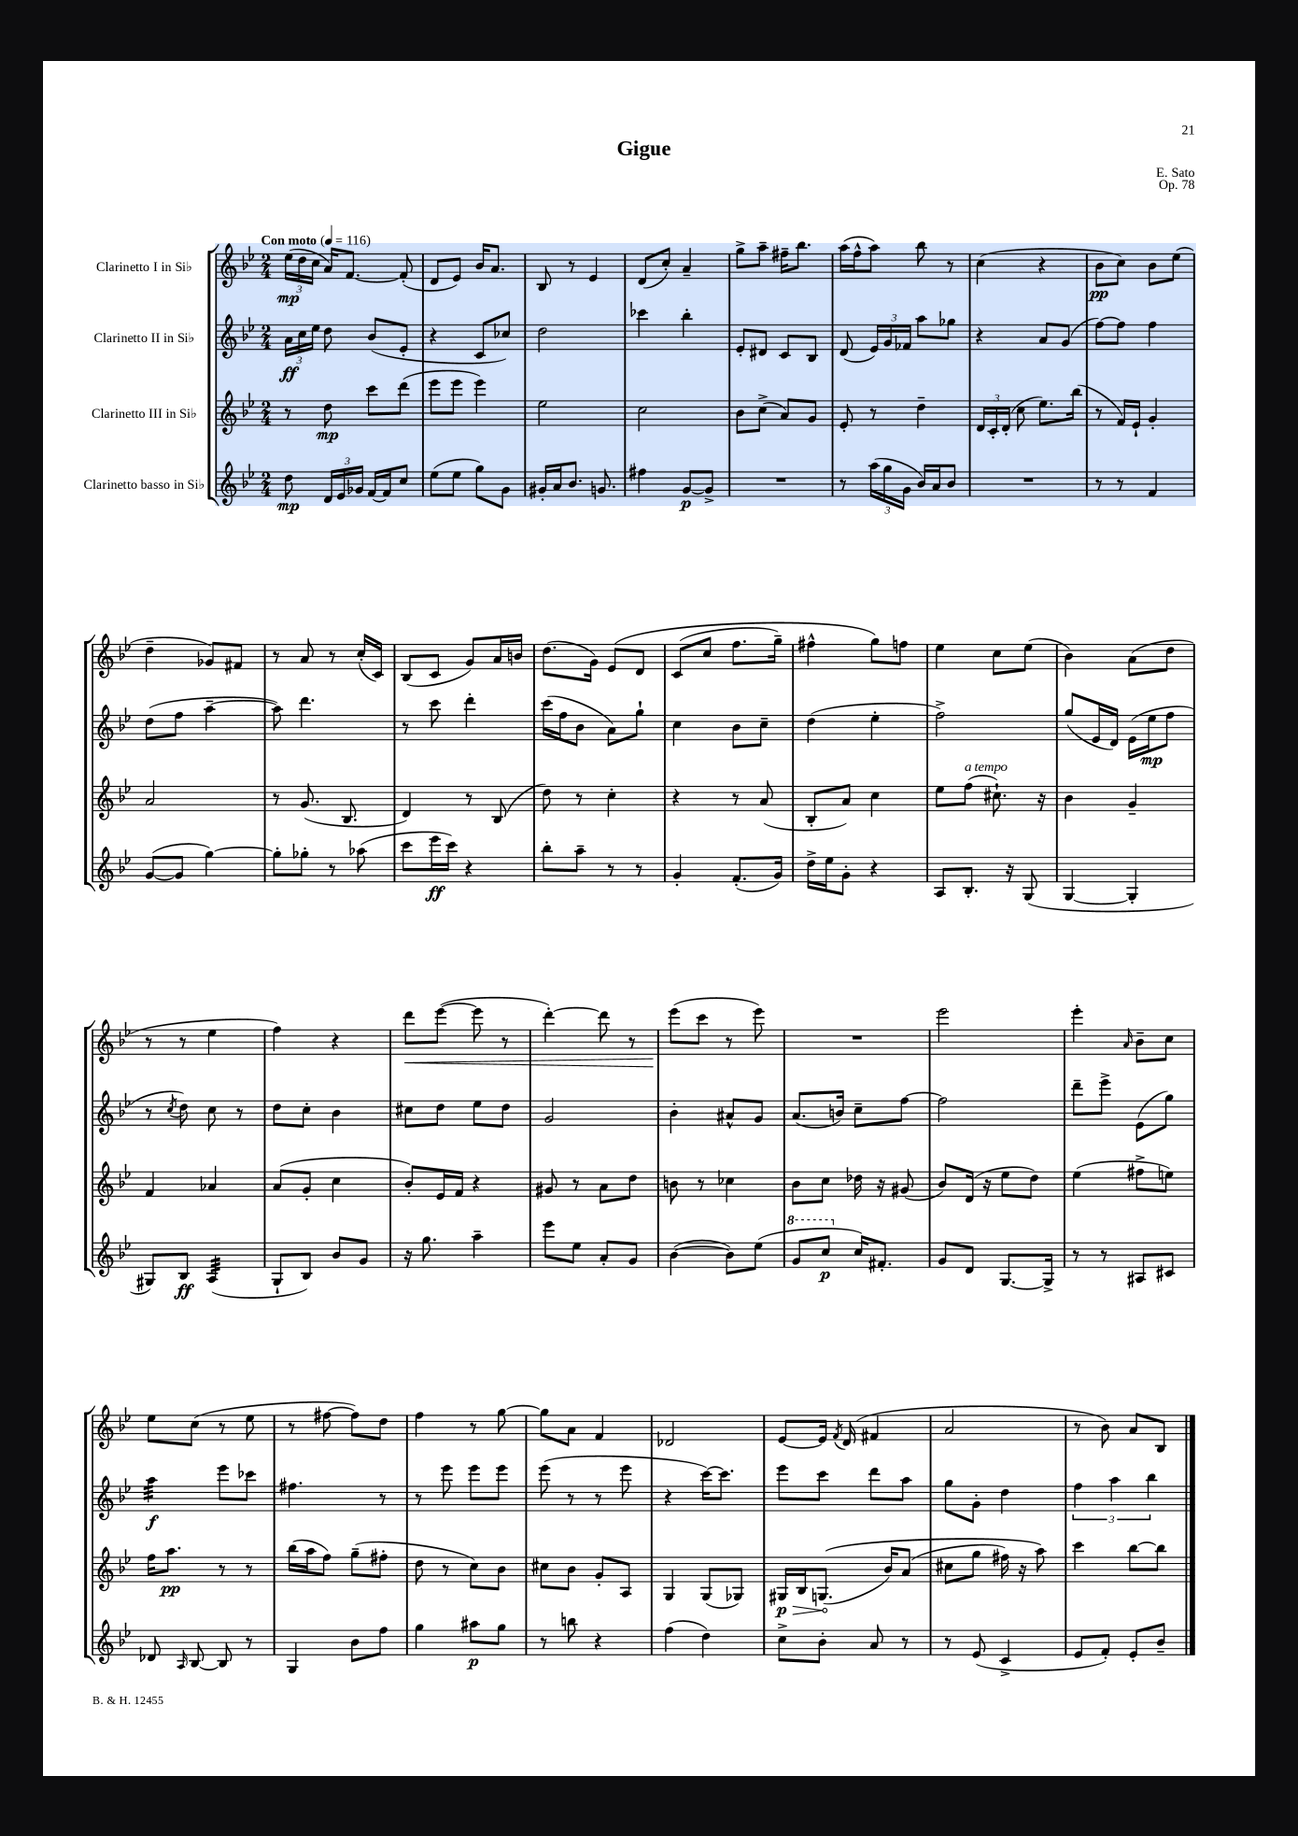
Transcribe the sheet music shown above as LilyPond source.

\header { title = "Gigue" composer = "E. Sato" opus = "Op. 78" }
<<
\new StaffGroup <<
\new Staff = "s0" \with { instrumentName = "Clarinetto I in Sib" } {
    \clef treble \key bes \major \numericTimeSignature \time 2/4 \tempo "Con moto" 4 = 116
    \autoBeamOff \tuplet 3/2 { ees''16[\mp( d''16 c''16] } a'16[) f'8.]~ f'8-.( |
    d'8[ ees'8]) bes'16[ a'8.] |
    bes8 r8 ees'4 |
    d'8[( c''8]-.) a'4-- |
    g''8[-> a''8]-- fis''16[-- bes''8.] |
    a''16[( f''16-^ a''8]) bes''8 r8 |
    c''4( r4 |
    bes'8[\pp c''8]) bes'8[ ees''8]( |
    d''4-- ges'8[) fis'8] |
    r8 a'8 r8 c''16[-.( c'16]) |
    bes8[( c'8] g'8[) a'16 b'16] |
    d''8.[( g'16]) ees'8[\( d'8] |
    c'8[( c''8] f''8.[ g''16]--) |
    fis''4-^ g''8[\) f''8] |
    ees''4 c''8[ ees''8]( |
    bes'4) a'8[( d''8] |
    r8 r8 ees''4 |
    f''4) r4 |
    d'''8[\< ees'''8]~( ees'''8 r8 |
    d'''4~-.) d'''8 r8 |
    ees'''8[\!( c'''8] r8 ees'''8) |
    R2 |
    ees'''2 |
    ees'''4-. \grace { a'16 } bes'8[-- c''8] |
    ees''8[ c''8]( r8 ees''8 |
    r8 fis''8~ fis''8[) d''8] |
    f''4 r8 g''8~ |
    g''8[ a'8] f'4 |
    des'2 |
    ees'8[~ ees'16] \acciaccatura { f'8 } d'16( fis'4 |
    a'2 |
    r8 bes'8) a'8[ bes8] \bar "|." |
}
\new Staff = "s1" \with { instrumentName = "Clarinetto II in Sib" } {
    \clef treble \key bes \major \numericTimeSignature \time 2/4
    \autoBeamOff \tuplet 3/2 { a'16[\ff c''16 ees''16] } d''8 bes'8[( ees'8]-. |
    r4 c'8[ ces''8]) |
    d''2 |
    ces'''4 bes''4-. |
    ees'8[-. dis'8] c'8[ bes8] |
    d'8( \tuplet 3/2 { ees'16[) g'16 fes'16] } a''8[ ges''8] |
    r4 a'8[ g'8]( |
    f''8[~) f''8] f''4 |
    d''8[( f''8] a''4~-- |
    a''8) d'''4. |
    r8 c'''8 d'''4-. |
    c'''16[( f''16 bes'8] a'8[) g''8]-! |
    c''4 bes'8[ c''8]-- |
    d''4( ees''4-. |
    f''2->) |
    g''8[( ees'16 d'16]) ees'16[( ees''16\mp f''8] |
    r8 \acciaccatura { c''8 } d''8) c''8 r8 |
    d''8[ c''8]-. bes'4 |
    cis''8[ d''8] ees''8[ d''8] |
    g'2 |
    bes'4-. ais'8[-^ g'8] |
    a'8.[( b'16]) c''8[-- f''8]~ |
    f''2 |
    d'''8[-- ees'''8]-> ees'8[( g''8]) |
    a''4:32\f ees'''8[ ces'''8] |
    fis''4. r8 |
    r8 ees'''8 ees'''8[ ees'''8] |
    ees'''8( r8 r8 ees'''8 |
    r4 c'''16[~) c'''8.] |
    ees'''8[ c'''8] d'''8[ a''8] |
    g''8[ g'8]-. d''4 |
    \tuplet 3/2 { f''4 a''4 bes''4 } \bar "|." |
}
\new Staff = "s2" \with { instrumentName = "Clarinetto III in Sib" } {
    \clef treble \key bes \major \numericTimeSignature \time 2/4
    \autoBeamOff r8 d''8\mp c'''8[ d'''8]( |
    ees'''8[ ees'''8] ees'''4) |
    ees''2 |
    c''2 |
    bes'8[ c''8]->( a'8[) g'8] |
    ees'8-. r8 d''4-- |
    \tuplet 3/2 { d'16[ c'16-. d'16]-.( } c''8 ees''8.[) bes''16]( |
    r8 f'16[) ees'16]-! g'4-. |
    a'2 |
    r8 g'8.( bes8. |
    d'4) r8 bes8( |
    d''8) r8 c''4-. |
    r4 r8 a'8( |
    bes8[-. a'8]) c''4 |
    ees''8[ f''8]^\markup { \italic "a tempo" }( cis''8.-!) r16 |
    bes'4 g'4-- |
    f'4 aes'4 |
    a'8[( g'8]-. c''4 |
    bes'8[-.) ees'16 f'16] r4 |
    gis'8 r8 a'8[ d''8] |
    b'8 r8 ces''4 |
    bes'8[ c''8] des''16 r16 gis'8( |
    bes'8[) d'16]( r16 ees''8[ d''8]) |
    ees''4( fis''8[-> e''8]) |
    f''16[ a''8.]\pp r8 r8 |
    bes''16[( a''16 f''8]) g''8[--( fis''8]-. |
    d''8 r8 c''8[) bes'8] |
    cis''8[ bes'8] g'8[-. a8] |
    g4 g8[( ges8]) |
    \once \override Hairpin.circled-tip = ##t gis16[\p\> bes16 g8.]\!(\( bes'16[) a'8]( |
    cis''8[ g''8] fis''16) r16 a''8\) |
    c'''4 bes''8[~ bes''8] \bar "|." |
}
\new Staff = "s3" \with { instrumentName = "Clarinetto basso in Sib" } {
    \clef treble \key bes \major \numericTimeSignature \time 2/4
    \autoBeamOff d''8\mp \tuplet 3/2 { d'16[ ees'16 ges'16] } f'16[~ f'16 c''8] |
    ees''8[( ees''8] g''8[) g'8] |
    gis'16[-. a'16 bes'8.] g'8. |
    fis''4 g'8[~\p g'8]-> |
    R2 |
    r8 \tuplet 3/2 { a''16[( g''16 g'16] } bes'16[) a'16 bes'8] |
    R2 |
    r8 r8 f'4 |
    g'8[~( g'8] g''4~) |
    g''8[-. ges''8]-. r8 aes''8( |
    c'''8[ ees'''16\ff c'''16]) r4 |
    bes''8[-. a''8]-- r8 r8 |
    g'4-. f'8.[-.( g'16]) |
    d''16[-> ees''16 g'8]-. r4 |
    a8[ bes8.]-. r16 g8( |
    g4~ g4-. |
    gis8[) bes8]\ff a4:32( |
    g8[-! bes8]) bes'8[ g'8] |
    r16 g''8. a''4-- |
    ees'''8[ ees''8] a'8[-. g'8] |
    bes'4~( bes'8[) ees''8]( |
    \ottava #1 g''8[ c'''8]\p \ottava #0 c''16[) fis'8.]-. |
    g'8[ d'8] g8.[~ g16]-> |
    r8 r8 ais8[ cis'8] |
    des'8 \grace { a16 } bes8~ bes8 r8 |
    g4 bes'8[ f''8] |
    g''4 ais''8[\p g''8] |
    r8 b''8 r4 |
    f''4( d''4) |
    c''8[-> bes'8]-. a'8 r8 |
    r8 ees'8( c'4-> |
    ees'8[ f'8]-.) ees'8[-. bes'8]-- \bar "|." |
}
>>
>>
\layout { \context { \Score \remove "Bar_number_engraver" } }
